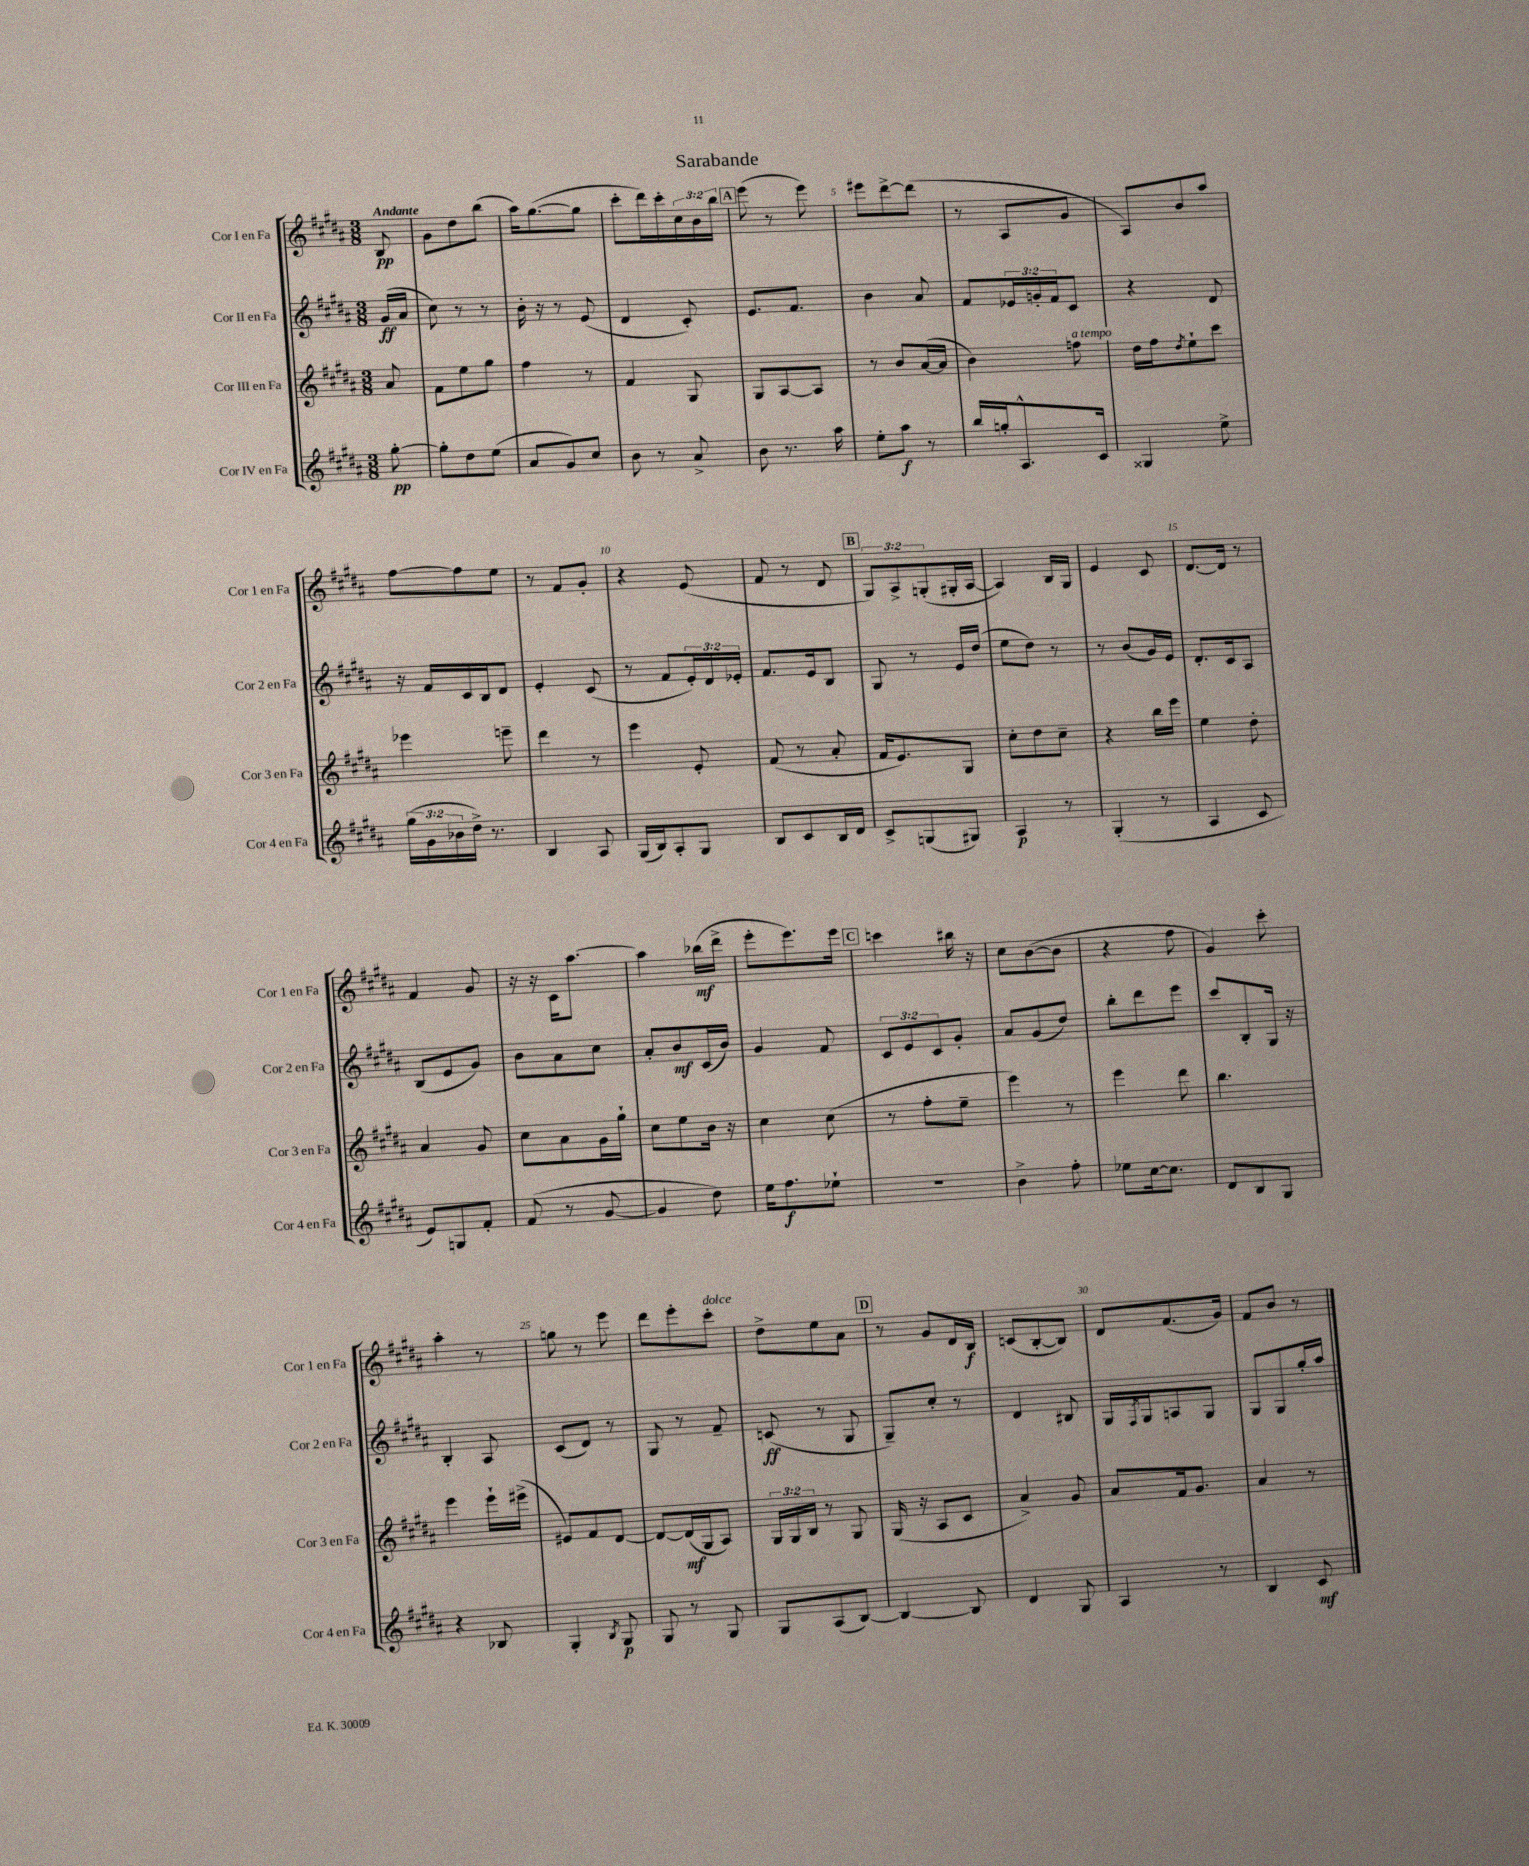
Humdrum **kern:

**kern	**kern	**kern	**kern
*staff4	*staff3	*staff2	*staff1
*clefG2	*clefG2	*clefG2	*clefG2
*k[f#c#g#d#a#]	*k[f#c#g#d#a#]	*k[f#c#g#d#a#]	*k[f#c#g#d#a#]
*M3/8	*M3/8	*M3/8	*M3/8
[8gg#'	8a#	(16g#	8B
.	.	16a#	.
=	=	=	=
8gg#']	8f#	8cc#)	8g#
8dd#	8ee	8r	8dd#
(8ee	8gg#	8r	(8bb
=	=	=	=
8a#	4ff#	16b'	16aa#)
.	.	16r	([8.gg#
8g#)	.	8r	.
8cc#	8r	(8e	8gg#]
=	=	=	=
8b	4f#	4d#	8ccc#'
8r	.	.	16ddd#)
.	.	.	16ccc#'
8a#^	8G#	8c#')	24cc#
.	.	.	24b
.	.	.	24bb
=	=	=	=
8b	8G#	8.e	(8eee
8.r	[8A#	.	8r
.	.	8.f#	.
.	8A#]	.	8eee)
16aa#	.	.	.
=	=	=	=
8ee'	8r	4b	8eee#
8aa#	8b	.	[8ddd#^
8r	([16a#	8a#	(8ddd#]
.	16a#]	.	.
=	=	=	=
16bb	4b)	8f#	8r
16gg'	.	.	.
8.A#^^	.	24e-	8A#
.	.	24g'	.
.	.	24f#	.
.	8ff	8c#	8g#
16c#	.	.	.
=	=	=	=
4G##	16dd#	4r	8A#)
.	16ff#	.	.
.	8qdd#	.	.
.	8ee`	.	8b
8ee^	8ccc#	8d#	8aa#
=	=	=	=
(24gg#	4eee-	16r	[8ff#
24g#	.	.	.
.	.	16f#	.
24b-	.	.	.
16dd#^)	.	16c#	8ff#]
8.r	.	16B	.
.	8eee~	8d#	8ee
=	=	=	=
4B	4ddd#	4e'	8r
.	.	.	8f#
8A#	8r	(8c#	8g#'
=	=	=	=
(16G#	4eee	8r	4r
16B)	.	.	.
8A#'	.	8f#	.
8G#	8e'	24e')	(8e
.	.	24d#	.
.	.	24e-'	.
=	=	=	=
8B	(8f#	8.f#	8f#
8c#	8r	.	8r
.	.	16e	.
16B	8a#'	8B	8d#
16d#	.	.	.
=	=	=	=
8c#^	16f#	8G#	12G#)
.	8.e)	.	.
.	.	.	12A#^
(8G	.	8r	.
.	.	.	(12G'
8G#)	8G#	16e	16G#'
.	.	(16dd#	[16A#
=	=	=	=
4A#	8cc#'	8ee	4A#])
.	8dd#	8dd#)	.
8r	8cc#~	8r	16B
.	.	.	16G#
=	=	=	=
(4G#'	4r	8r	4e
.	.	(8b	.
8r	16bb	16g#)	8c#
.	16eee	16e	.
=	=	=	=
4A#	4ee	8.d#'	[8.d#
.	.	16c#	16d#]
8c#	8dd#'	8A#	8r
=	=	=	=
8e)	4a#	(8B	4f#
8G	.	8e	.
8f#'	8g#	8g#)	8g#
=	=	=	=
(8f#	8cc#	8b	16r
.	.	.	16r
8r	8a#	8a#	16c#
.	.	.	[8.aa#
[8g#	16g#	8cc#	.
.	16gg#`	.	.
=	=	=	=
4g#]	8cc#	8a#'	4aa#]
.	8ee	8b	.
8dd#)	16b	(16c#	(16bb-
.	16r	16b)	16ddd#^
=	=	=	=
16ee	4cc#	4g#	8eee'
8.ff#	.	.	.
.	.	.	8.eee)
8ee-`	(8cc#	8f#	.
.	.	.	16eee
=	=	=	=
4.r	8r	12c#	4ccc
.	.	12e	.
.	8ff#'	.	.
.	.	12c#	.
.	8ee~	8g#'	16bb#
.	.	.	16r
=	=	=	=
4b^	4eee)	8a#	8cc#
.	.	(8g#	([8b
8ff#'	8r	8dd#)	8b]
=	=	=	=
8ee-	4eee	8bb'	4r
[16cc#	.	8ddd#	.
8.cc#]	.	.	.
.	8ddd#	8eee	8ff#
=	=	=	=
8d#	4.bb	8ccc#	4g#)
8B	.	8B'	.
8G#	.	16G#	8ccc#'
.	.	16r	.
=	=	=	=
4r	4eee	4B'	4aa#'
8B-	16eee`	8A#	8r
.	(16eee#^	.	.
=	=	=	=
4G#'	8e#)	(8c#	8gg
.	8f#	8d#)	8r
8qB	.	.	.
8G#	[8d#	8r	8eee
=	=	=	=
8G#	8d#_	8G#	8ddd#
8r	(16d#]	8r	8eee'
.	16G#	.	.
8G#	8A#)	8f#~	8ccc#'
=	=	=	=
8G#	24G#	(8c	8dd#^
.	24G#	.	.
.	24B	.	.
(8A#	8r	8r	8ee
[8B)	8G#	8G#	8a#
=	=	=	=
4B_	(16G#	8G#~)	8r
.	16r	.	.
.	8A#	8cc#'	8g#
8B]	8c#	8r	16d#
.	.	.	16B
=	=	=	=
4d#	4a#^)	4d#	(8c
.	.	.	[8B'
8G#	8g#	8B#	8B])
=	=	=	=
4A#	8a#	16G#	8d#
.	.	8qF#	.
.	.	16G#	.
.	16f#	8A	(8.f#
.	8.g#	.	.
8r	.	8G#	.
.	.	.	16g#)
=	=	=	=
4B	4a#	8G#	8f#
.	.	8G#	8b
8c#	8r	16gg#'	8r
.	.	16aa#	.
==	==	==	==
*-	*-	*-	*-
